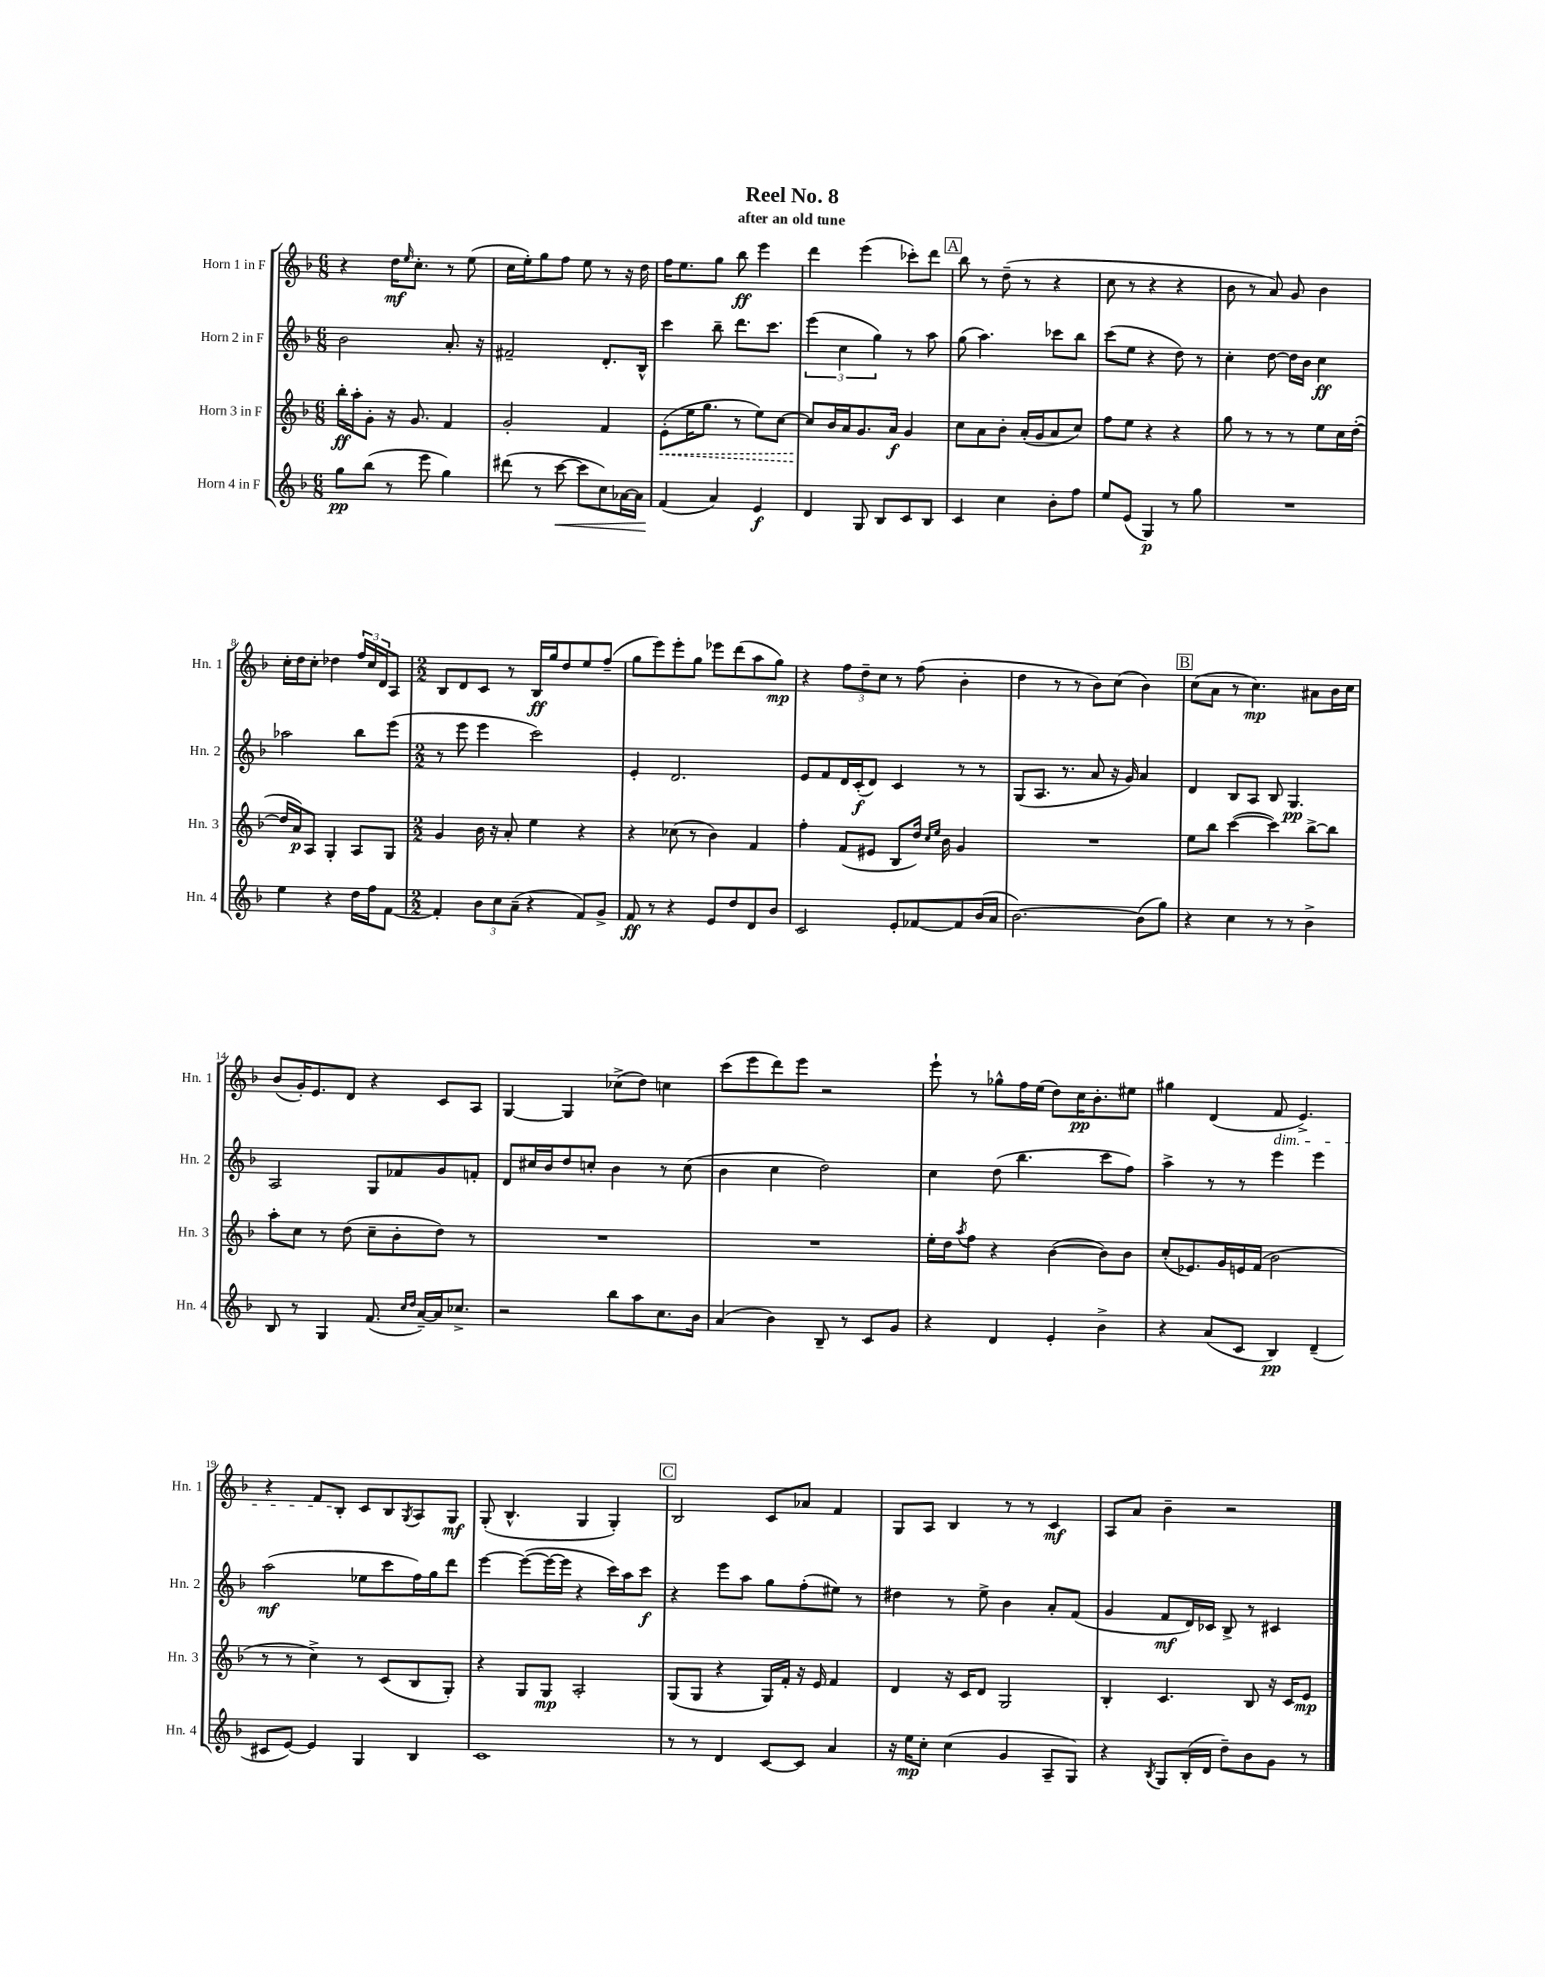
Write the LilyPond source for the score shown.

\header { title = "Reel No. 8" subtitle = "after an old tune" }
<<
\new StaffGroup <<
\new Staff = "s0" \with { instrumentName = "Horn 1 in F" shortInstrumentName = "Hn. 1" } {
    \clef treble \key f \major \numericTimeSignature \time 6/8
    r4 d''16\mf \grace { e''16 } c''8.-. r8 e''8( |
    c''16 e''16-.) g''8 f''8 e''8 r8 r16 d''16 |
    f''16 e''8. g''8 bes''8\ff e'''4 |
    d'''4 e'''4( ces'''8-.) d'''8 |
    \mark \markup { \box "A" } bes''8 r8 d''8--( r8 r4 |
    c''8 r8 r4 r4 |
    bes'8 r8 a'8) g'8 bes'4 |
    c''16-. d''16 c''8-. des''4 \tuplet 3/2 { f''16 c''16 d'16 } a8 |
    \numericTimeSignature \time 2/2 bes8 d'8 c'8 r8 bes16\ff g''16 d''8 e''8 f''8--( |
    g''8 e'''8) e'''8-. g''8 ees'''8 d'''8( a''8 g''8\mp) |
    r4 \tuplet 3/2 { f''8 d''8-- c''8 } r8 f''8( bes'4-. |
    d''4 r8 r8 bes'8) c''8( bes'4) |
    \mark \markup { \box "B" } c''8( a'8 r8 c''4.\mp) ais'8 bes'16 c''16 |
    bes'8( g'16-.) e'8. d'8 r4 c'8 a8 |
    g4~ g4 ces''8->( d''8) c''4 |
    c'''8( e'''8 d'''8) e'''8 r2 |
    e'''8-! r8 ges''8-^ f''16 e''16( d''8) c''16\pp bes'8.-. eis''8 |
    gis''4 d'4( f'8\dim e'4.->) |
    r4 f'8 bes8-.\! c'8 bes8 \acciaccatura { g8 } a8 g8\mf |
    g8-.( bes4.-^ g4 g4-.) |
    \mark \markup { \box "C" } bes2 c'8 aes'8 f'4 |
    g8 a8 bes4 r8 r8 c'4\mf |
    a8 a'8 bes'4-- r2 \bar "|." |
}
\new Staff = "s1" \with { instrumentName = "Horn 2 in F" shortInstrumentName = "Hn. 2" } {
    \clef treble \key f \major \numericTimeSignature \time 6/8
    bes'2 a'8.-. r16 |
    fis'2-- d'8.-. bes16-^ |
    c'''4 bes''8-- d'''8. c'''8. |
    \tuplet 3/2 { e'''4( c''4 g''4) } r8 a''8 |
    \mark \markup { \box "A" } g''8( a''4.) ces'''8 bes''8 |
    c'''8( e''8 r4 d''8) r8 |
    c''4-. d''8~ d''16 bes'16 c''4\ff |
    aes''2 bes''8 e'''8( |
    \numericTimeSignature \time 2/2 r8 e'''8 e'''4 c'''2) |
    e'4-. d'2. |
    e'8 f'8 d'16 c'16-.\f( d'8) c'4 r8 r8 |
    g8( a8. r8. a'8 r16 g'16) a'4 |
    \mark \markup { \box "B" } d'4 bes8 a8 bes8 g4.\pp |
    a2 g8 fes'8 g'8 f'8-. |
    d'8 cis''16 bes'16 d''8 c''8-. bes'4 r8 c''8( |
    bes'4 c''4 d''2) |
    c''4 d''8( bes''4. c'''8 f''8) |
    a''4-> r8 r8 e'''4 e'''4 |
    a''2\mf( ees''8 c'''8 f''16) g''16 d'''8 |
    e'''4~ e'''8~( e'''16~ e'''16 r4 c'''16) a''16 c'''8\f |
    \mark \markup { \box "C" } r4 e'''8 a''8 g''8 f''8-.( eis''8) r8 |
    dis''4 r8 e''8-> bes'4 a'8-. f'8( |
    g'4 f'8\mf d'16) ces'16 bes8-> r8 cis'4 \bar "|." |
}
\new Staff = "s2" \with { instrumentName = "Horn 3 in F" shortInstrumentName = "Hn. 3" } {
    \clef treble \key f \major \numericTimeSignature \time 6/8
    bes''16-.\ff a''16-. g'8-. r16 g'8. f'4 |
    g'2-. f'4 |
    \once \override Hairpin.style = #'dashed-line e'8-.\<( e''16 g''8. r8 e''8) c''8~ |
    c''8\! bes'16 a'16 g'8. a'16\f g'4 |
    \mark \markup { \box "A" } c''8 a'8 bes'8-. a'16-.( g'16 a'8 c''8) |
    f''8 e''8 r4 r4 |
    g''8 r8 r8 r8 e''8 c''16 d''16~-.( |
    d''16 a'16\p) a8 g4-. a8 g8 |
    \numericTimeSignature \time 2/2 g'4 bes'16 r16 a'8-. e''4 r4 |
    r4 ces''8( r8 bes'4) f'4 |
    f''4-. f'8( eis'8 bes8 d''16) \grace { c''16 e''16 } bes'16 g'4 |
    R1 |
    \mark \markup { \box "B" } e''8 bes''8 c'''4~( c'''4) bes''8~-> bes''8 |
    a''8-. c''8 r8 d''8( c''8-- bes'8-. d''8) r8 |
    R1 |
    R1 |
    e''16-. d''16 \acciaccatura { a''8 } f''8 r4 bes'4~( bes'8) bes'8 |
    c''8-.( ees'8.) g'16 e'16 f'16( bes'2 |
    r8 r8 c''4->) r8 c'8( bes8 g8-.) |
    r4 g8 g8\mp a2-. |
    \mark \markup { \box "C" } g8( g8 r4 g16) f'16-. r16 e'16 f'4 |
    d'4 r16 c'16 d'8 g2 |
    bes4-. c'4. bes8 r16 c'16 e'8\mp \bar "|." |
}
\new Staff = "s3" \with { instrumentName = "Horn 4 in F" shortInstrumentName = "Hn. 4" } {
    \clef treble \key f \major \numericTimeSignature \time 6/8
    g''8\pp bes''8( r8 e'''8 g''4) |
    dis'''8( r8 c'''8~\< c'''8 c''8) aes'16~ aes'16 |
    f'4\!( a'4) e'4\f |
    d'4 g8 bes8 c'8 bes8 |
    \mark \markup { \box "A" } c'4 c''4 bes'8-. f''8 |
    e''8 e'8( g4\p) r8 g''8 |
    R2. |
    e''4 r4 d''16 f''16 f'8~ |
    \numericTimeSignature \time 2/2 f'4-. \tuplet 3/2 { bes'8 c''8 a'8--( } r4 f'8) g'8-> |
    f'8\ff r8 r4 e'8 d''8 d'8 bes'8 |
    c'2 e'8-. fes'8~ fes'8 bes'16( a'16 |
    bes'2.~) bes'8( g''8) |
    \mark \markup { \box "B" } r4 c''4 r8 r8 bes'4-> |
    bes8 r8 g4 f'8.( \grace { c''16 d''16 } a'16~--) a'16 ces''8.-> |
    r2 bes''8 a''8 c''8. bes'16 |
    a'4( bes'4) bes8-- r8 c'8 g'8 |
    r4 d'4 e'4-. bes'4-> |
    r4 a'8( c'8 bes4\pp) d'4--( |
    cis'8 e'8~) e'4 g4 bes4 |
    c'1 |
    \mark \markup { \box "C" } r8 r8 d'4 c'8~ c'8 a'4 |
    r16 e''16\mp c''8-. c''4( g'4 a8-- g8) |
    r4 \acciaccatura { bes8 } g8 bes16-.( d'16 d''8--) bes'8 g'8 r8 \bar "|." |
}
>>
>>
